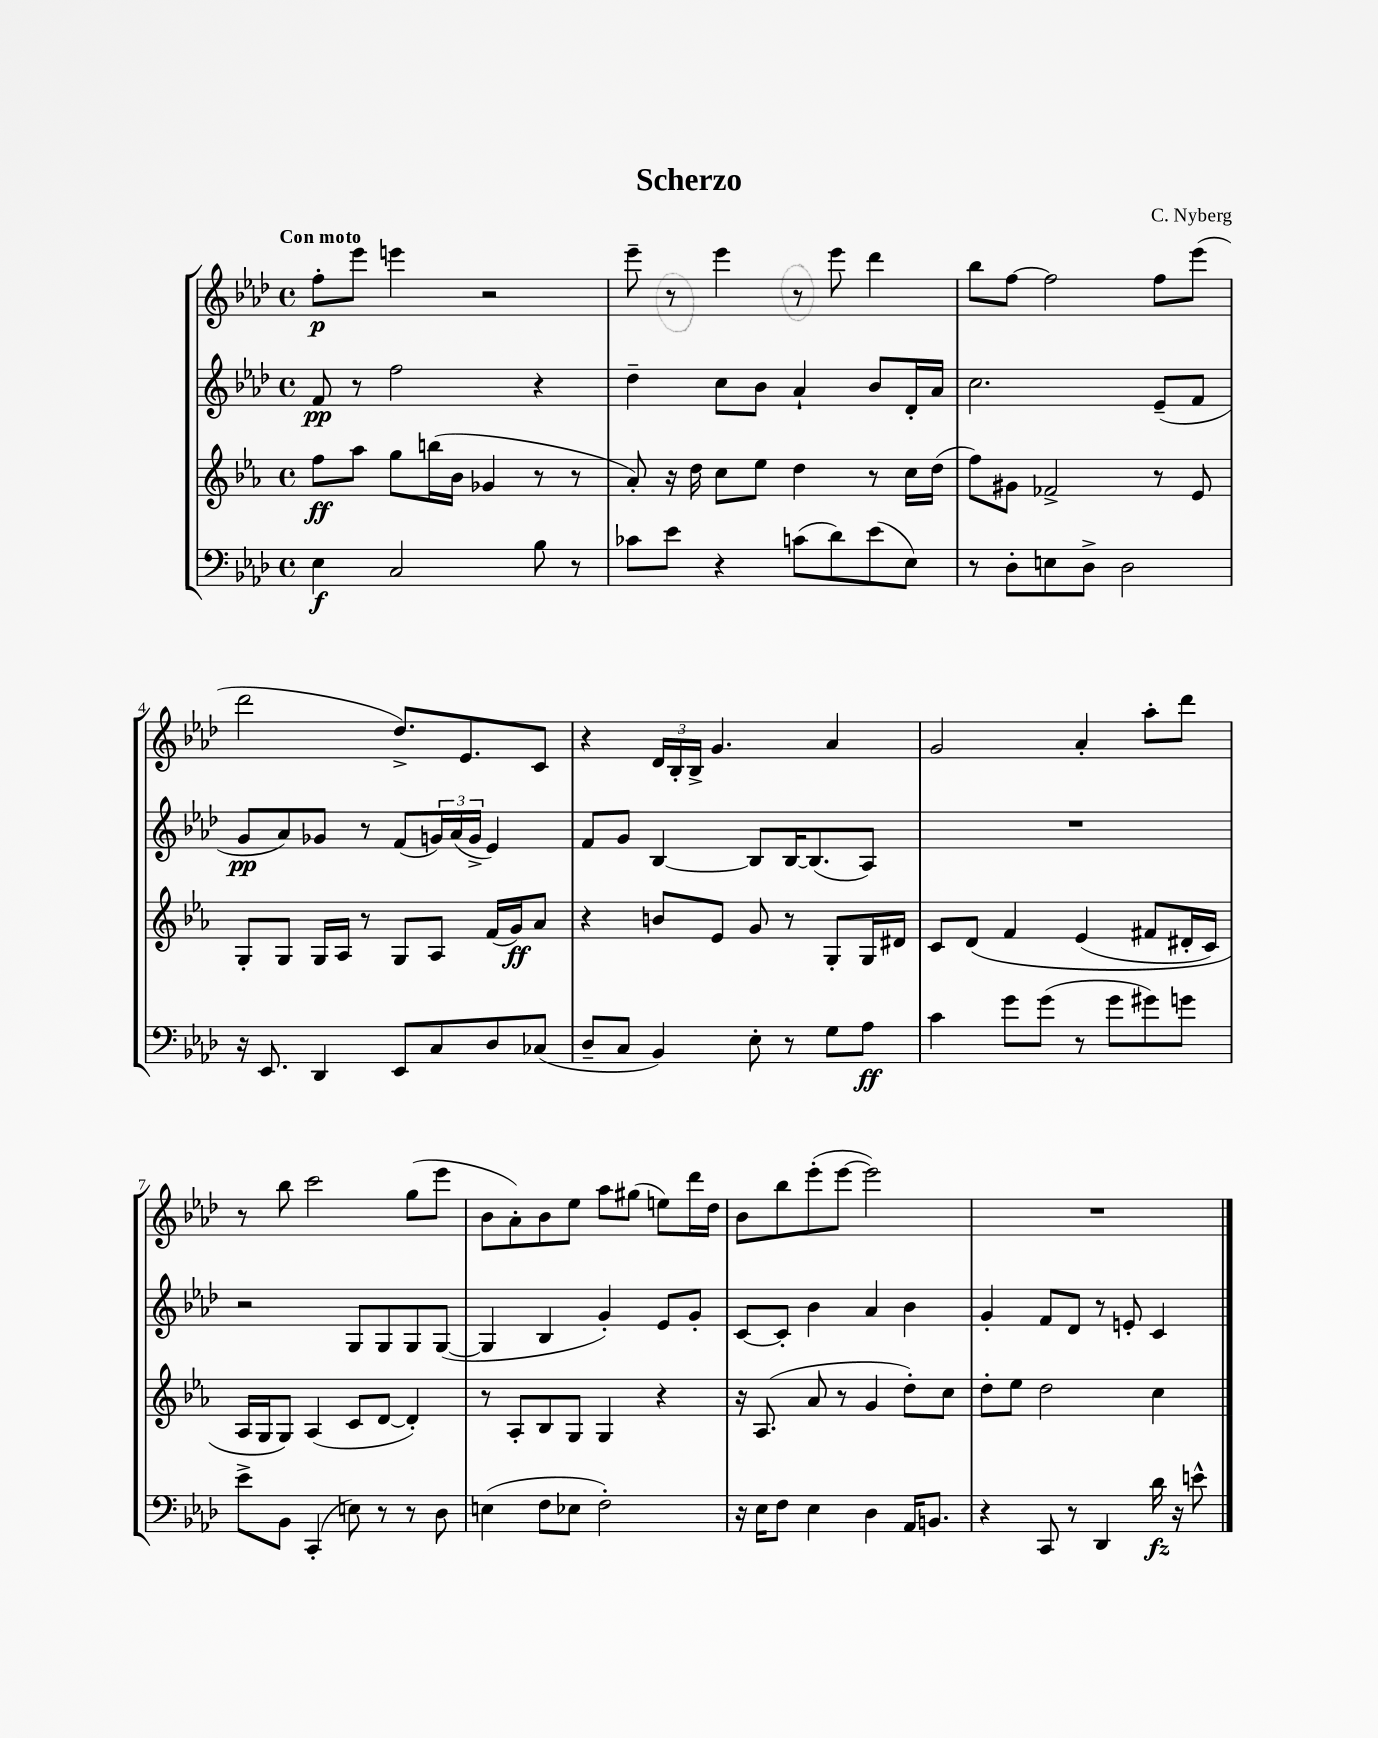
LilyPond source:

\header { title = "Scherzo" composer = "C. Nyberg" }
<<
\new StaffGroup <<
\new Staff = "s0" {
    \clef treble \key aes \major \defaultTimeSignature \time 4/4 \tempo "Con moto"
    f''8-.\p ees'''8 e'''4 r2 |
    ees'''8-- r8 ees'''4 r8 ees'''8 des'''4 |
    bes''8 f''8~ f''2 f''8 ees'''8( |
    des'''2 des''8.->) ees'8. c'8 |
    r4 \tuplet 3/2 { des'16 bes16-. bes16-> } g'4. aes'4 |
    g'2 aes'4-. aes''8-. des'''8 |
    r8 bes''8 c'''2 g''8( ees'''8 |
    bes'8 aes'8-.) bes'8 ees''8 aes''8 gis''8( e''8) des'''16 des''16 |
    bes'8 bes''8 ees'''8-.( ees'''8~ ees'''2) |
    R1 \bar "|." |
}
\new Staff = "s1" {
    \clef treble \key aes \major \defaultTimeSignature \time 4/4
    f'8\pp r8 f''2 r4 |
    des''4-- c''8 bes'8 aes'4-! bes'8 des'16-. aes'16 |
    c''2. ees'8--( f'8 |
    g'8\pp aes'8) ges'8 r8 f'8( \tuplet 3/2 { g'16) aes'16( g'16-> } ees'4) |
    f'8 g'8 bes4~ bes8 bes16~ bes8.( aes8) |
    R1 |
    r2 g8 g8 g8 g8~( |
    g4 bes4 g'4-.) ees'8 g'8-. |
    c'8~ c'8-. bes'4 aes'4 bes'4 |
    g'4-. f'8 des'8 r8 e'8-. c'4 \bar "|." |
}
\new Staff = "s2" {
    \clef treble \key ees \major \defaultTimeSignature \time 4/4
    f''8\ff aes''8 g''8 b''16( bes'16 ges'4 r8 r8 |
    aes'8-.) r16 d''16 c''8 ees''8 d''4 r8 c''16 d''16( |
    f''8) gis'8 fes'2-> r8 ees'8 |
    g8-. g8 g16 aes16 r8 g8 aes8 f'16( g'16\ff) aes'8 |
    r4 b'8 ees'8 g'8 r8 g8-. g16 dis'16 |
    c'8 d'8\( f'4 ees'4( fis'8 dis'16-. c'16) |
    aes16 g16 g8\) aes4( c'8 d'8~ d'4-.) |
    r8 aes8-. bes8 g8 g4 r4 |
    r16 aes8.( aes'8 r8 g'4 d''8-.) c''8 |
    d''8-. ees''8 d''2 c''4 \bar "|." |
}
\new Staff = "s3" {
    \clef bass \key aes \major \defaultTimeSignature \time 4/4
    ees4\f c2 bes8 r8 |
    ces'8 ees'8 r4 c'8( des'8) ees'8( ees8) |
    r8 des8-. e8 des8-> des2 |
    r16 ees,8. des,4 ees,8 c8 des8 ces8( |
    des8-- c8 bes,4) ees8-. r8 g8 aes8\ff |
    c'4 g'8 g'8( r8 g'8 gis'8) g'8 |
    ees'8-> bes,8 c,4-.( e8) r8 r8 des8 |
    e4( f8 ees8 f2-.) |
    r16 ees16 f8 ees4 des4 aes,16 b,8. |
    r4 c,8 r8 des,4 des'16\fz r16 e'8-^ \bar "|." |
}
>>
>>
